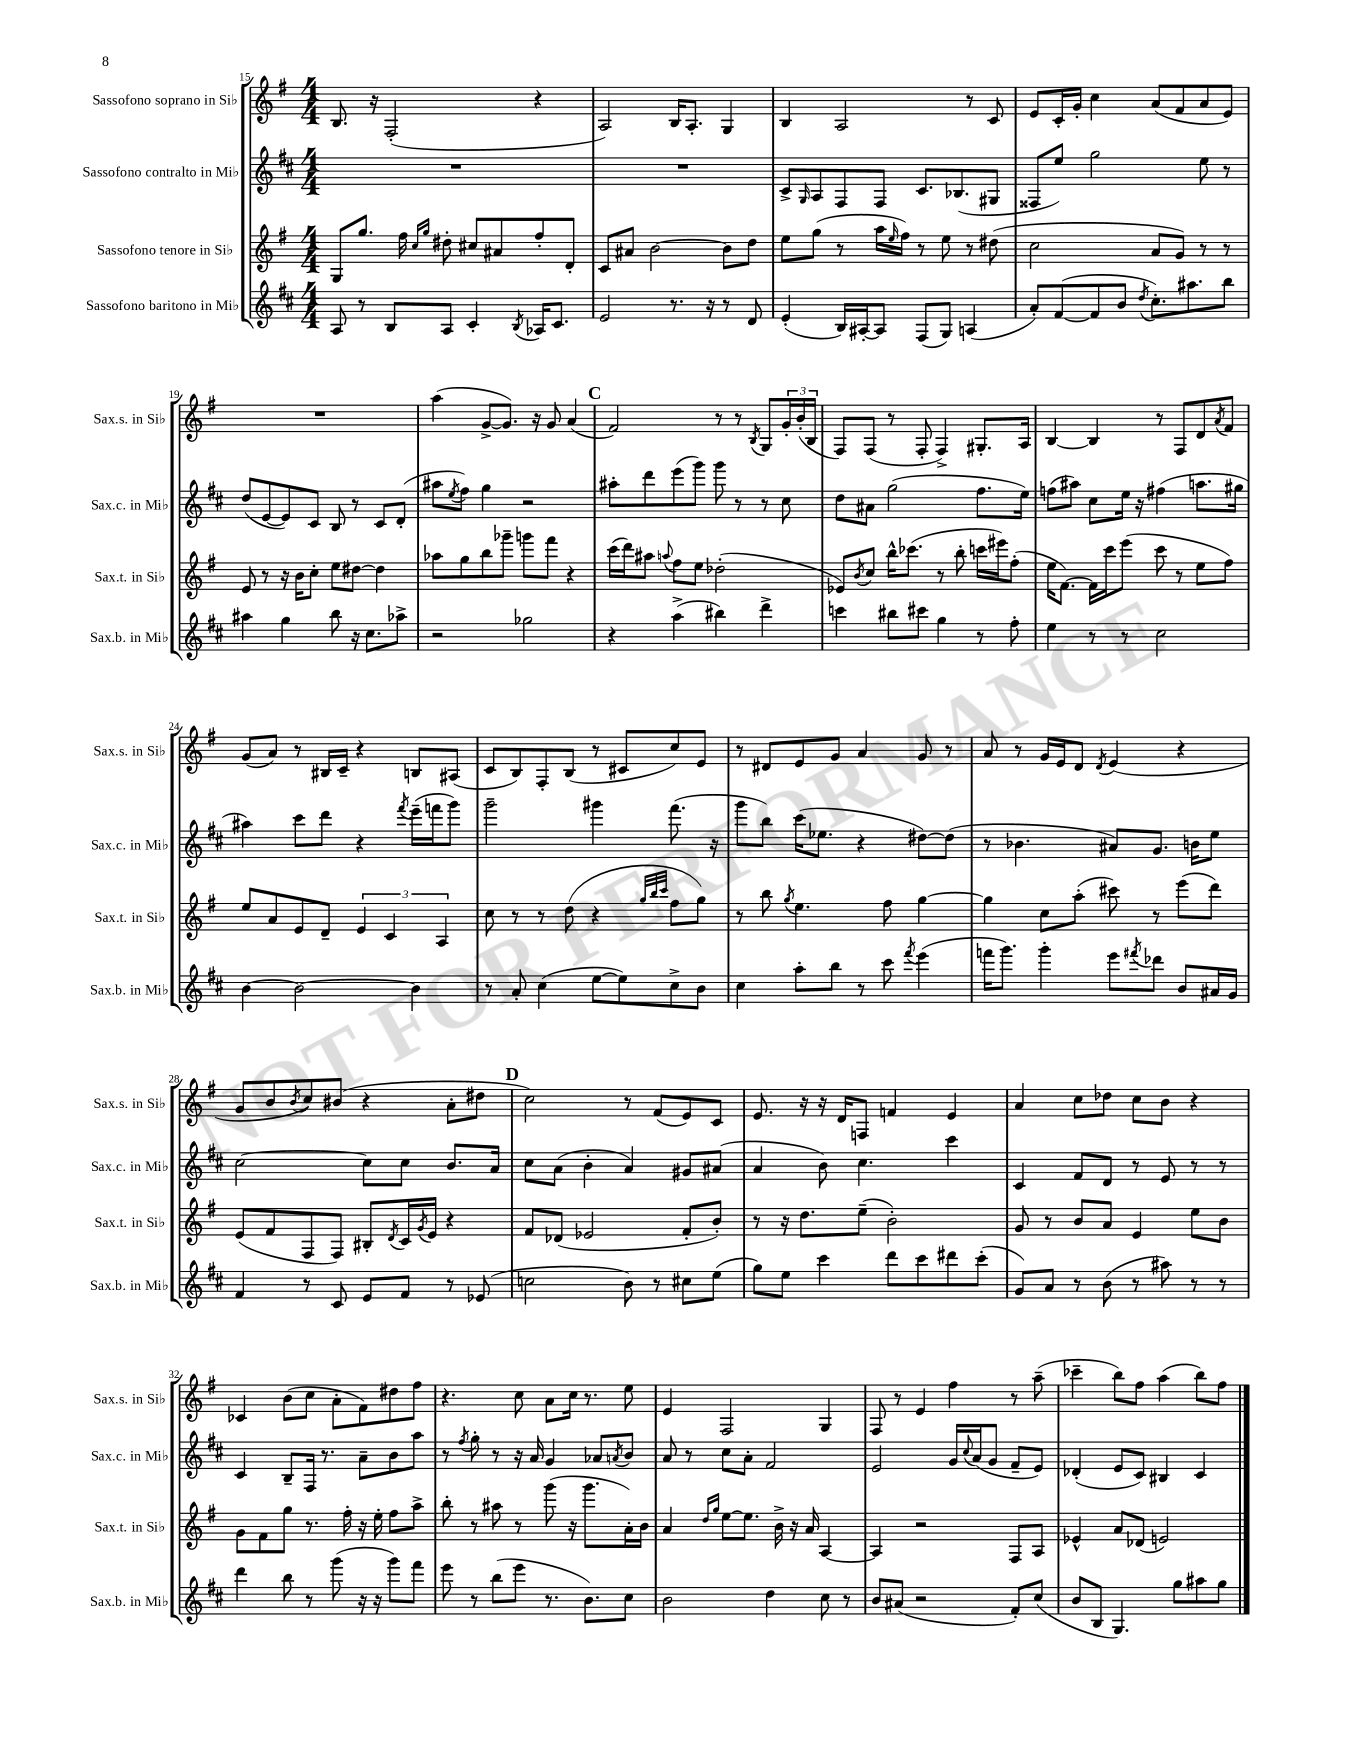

**kern	**kern	**kern	**kern
*part4	*part3	*part2	*part1
*staff4	*staff3	*staff2	*staff1
*I"Sassofono baritono in Mi♭	*I"Sassofono tenore in Si♭	*I"Sassofono contralto in Mi♭	*I"Sassofono soprano in Si♭
*I'Sax.b. in Mi♭	*I'Sax.t. in Si♭	*I'Sax.c. in Mi♭	*I'Sax.s. in Si♭
*clefG2	*clefG2	*clefG2	*clefG2
*k[f#c#]	*k[f#]	*k[f#c#]	*k[f#]
*M4/4	*M4/4	*M4/4	*M4/4
=15	=15	=15	=15
8A/	8G/L	1r	8.B/
8r	8.gg/J	.	.
.	.	.	16r
8B/L	.	.	(2F#'/
.	16ff#\	.	.
.	16qqcc/LL	.	.
.	16qqgg/JJ	.	.
8A/J	8dd#X'\	.	.
4c#'/	8cc#X/L	.	.
.	8a#X/	.	.
8qB/	.	.	.
16A-X/KL	8ff#'/	.	4r
8.c#/J	.	.	.
.	8d'/J	.	.
=16	=16	=16	=16
2e/	8c/L	1r	2A/)
.	8a#X/J	.	.
.	[2b\	.	.
8.r	.	.	16B/KL
.	.	.	8.A'/J
16r	.	.	.
8r	8b\L]	.	4G/
8d/	8dd\J	.	.
=17	=17	=17	=17
(4e'/	8ee\L	8c#^/L	4B/
.	.	16qqG/	.
.	(8gg\J	8A/	.
16B/LL)	8r	8F#/	2A/
[16A#X'/J	.	.	.
8A#/J]	16aa\LL	8F#/J	.
.	16qqee/	.	.
.	16ff#\JJ)	.	.
(8F#/L	8r	8.c#/L	.
8G/J)	8ee\	.	.
.	.	(8.B-X/	.
(4An/	8r	.	8r
.	(8dd#X\	8G#X/J	8c/
=18	=18	=18	=18
8a'/L)	2cc\	8F##X/L	8e/L
([8f#/	.	8ee/J)	16c'/L
.	.	.	16g'/JJ
8f#/]	.	2gg\	4cc\
8b/J	.	.	.
8qdd/	.	.	.
8.cc#'\L)	8a/L	.	(8a/L
.	8g/J)	.	8f#/
8.aa#X\	.	.	.
.	8r	8ee\	8a/
8bb\J	8r	8r	8e/J)
!!LO:LB:g=z
=19	=19	=19	=19
4aa#X\	8e/	(8dd/L	1r
.	8r	[8e/	.
4gg\	16r	8e/])	.
.	16b\KL	.	.
.	8cc'\J	8c#/J	.
8bb\	8ee\L	8B/	.
16r	[8dd#X\J	8r	.
8.cc#\L	.	.	.
.	4dd#\]	8c#/L	.
8aa-X^\J	.	(8d'/J	.
=20	=20	=20	=20
2r	8aa-X\L	8aa#X\L	(4aa\
.	.	8qee/	.
.	8gg\	8ff#\J)	.
.	8bb\	4gg\	[8g^/L
.	8ggg-X~\J	.	8.g/J])
2gg-X\	8gggn\L	2r	.
.	.	.	16r
.	8fff#\J	.	8g/
.	4r	.	(4a/
!!LO:REH:place=s1:t=C
=21	=21	=21	=21
4r	(16ccc\LL	8aa#X'\L	2f#/)
.	16ddd\J)	.	.
.	8aa#X\J	8ddd\	.
.	8qqaan/	.	.
(4aa^\	8ff#\L	(8eee\	.
.	8ee\J	8ggg\J)	.
4bb#X\)	(2dd-X'\	8ggg\	8r
.	.	8r	8r
.	.	.	8qB/
4ddd^\	.	8r	8G/L
.	.	8cc#\	24g'/L
.	.	.	(24b'/
.	.	.	24B/JJ
=22	=22	=22	=22
4cccn\	8e-X/L)	8dd\L	8F#/L)
.	8qb/	.	.
.	8cc/J	8a#X\J	(8F#/J
8bb#X\L	16bb^^\KL	(2gg\	8r
.	(8.ccc-X\J	.	.
8ccc#X\J	.	.	8F#'/
4gg\	8r	.	4F#^/)
.	8bb'\	.	.
8r	16cccn\LL	8.ff#\L	8.G#X'/L
.	16eee#X\J)	.	.
8ff#'\	(8ff#'\J	.	.
.	.	16ee\Jk)	16A/Jk
=23	=23	=23	=23
4ee\	16ee\KL	(8ffn\L	[4B/
.	[8.f#\J)	.	.
.	.	8aa#X\J)	.
8r	16f#\LL]	8cc#\L	4B/]
.	16ccc\J	.	.
8r	(8eee\J	16ee\Jk	.
.	.	16r	.
2cc#\	8ccc\	(4ff#X\	8r
.	8r	.	8F#/L
.	8ee\L	8.aan\L	8d/
.	.	.	8qa/
.	8ff#\J)	.	8f#/J
.	.	16gg#X\Jk	.
!!LO:LB:g=z
=24	=24	=24	=24
[4b\	8ee/L	4aa#X\)	(8g/L
.	8a/	.	8a/J)
2b\_	8e/	8ccc#\L	8r
.	8d~/J	8ddd\J	16B#X/LL
.	.	.	16c~/JJ
.	6e/	4r	4r
.	6c/	.	.
.	.	8qfff#/	.
4b\]	.	(16eee~\LL	8Bn/L
.	.	16fffn\J	.
.	6A/	.	.
.	.	8ggg\J)	(8A#X/J
=25	=25	=25	=25
8r	8cc\	2ggg~\	8c/L
8a'/	8r	.	8B/)
(4cc#\	8r	.	8F#'/
.	(8dd\	.	(8B/J
[8ee\L	4r	4ggg#X\	8r
8ee\])	.	.	8c#X/L
.	32qqgg/LLL	.	.
.	32qqbb/	.	.
.	32qqccc/JJJ	.	.
8cc#^\	8ff#\L	(8.fff#\	8cc/)
8b\J	8gg\J)	.	8e/J
.	.	16r	.
=26	=26	=26	=26
4cc#\	8r	8ggg\L	8r
.	8bb\	8bb\J)	8d#X/L
.	8qgg/	.	.
8aa'\L	4.ee\	(16ccc#\KL	8e/
.	.	8.ee-X\J	.
8bb\J	.	.	8g/J
8r	.	4r	4a/
8ccc#\	8ff#\	.	.
8qfff#/	.	.	.
(4eee\	[4gg\	[8dd#X\L)	8g/
.	.	(8dd#\J]	8r
=27	=27	=27	=27
16fffn\KL	4gg\]	8r	8a/
8.ggg\J)	.	.	.
.	.	4.b-X\	8r
4ggg'\	8cc\L	.	16g/LL
.	.	.	16e/J
.	(8aa'\J	.	8d/J
.	.	.	8qd/
8eee\L	8ccc#X\)	8a#X/L)	(4e/
8qfff#X/	.	.	.
8ddd-X\J	8r	8.g/J	.
8b/L	(8eee\L	.	4r
.	.	16bn\KL	.
16a#X/L	8ddd\J)	8ee\J	.
16g/JJ	.	.	.
!!LO:LB:g=z
=28	=28	=28	=28
4f#/	(8e/L	[2cc#\	8g/L
.	8f#/	.	8b/
.	.	.	8qb/
8r	8F#/	.	8cc/)
8c#/	8F#/J)	.	(8b#X/J
8e/L	8B#X'/L	8cc#\L]	4r
.	8qd/	.	.
8f#/J	16c/L	8cc#\J	.
.	8qg/	.	.
.	16e/JJ	.	.
8r	4r	8.b/L	8a'\L
(8e-X/	.	.	8dd#X\J
.	.	16a/Jk	.
!!LO:REH:place=s1:t=D
=29	=29	=29	=29
2ccn\	8f#/L	8cc#\L	2cc\)
.	(8d-X/J	(8a\J	.
.	2e-X/	4b'\	.
8b\)	.	4a/)	8r
8r	.	.	(8f#/L
8cc#X\L	8f#'/L	8g#X/L	8e/)
(8ee\J	8b'/J)	(8a#X/J	8c/J
=30	=30	=30	=30
8gg\L)	8r	4a/	8.e/
8ee\J	16r	.	.
.	8.dd\L	.	16r
4ccc#\	.	8b\)	16r
.	.	.	16d/KL
.	(8ee~\J	4.cc#\	8Fn/J
8ddd\L	2b'\)	.	4fn/
8ccc#\	.	.	.
8ddd#X\	.	4ccc#\	4e/
(8ccc#'\J	.	.	.
=31	=31	=31	=31
8g/L)	8g/	4c#/	4a/
8a/J	8r	.	.
8r	8b/L	8f#/L	8cc\L
(8b\	8a/J	8d/J	8dd-X\J
8r	4e/	8r	8cc\L
8aa#X\)	.	8e/	8b\J
8r	8ee\L	8r	4r
8r	8b\J	8r	.
!!LO:LB:g=z
=32	=32	=32	=32
4ddd\	8g\L	4c#/	4c-X/
.	8f#\	.	.
8bb\	8gg\J	8B~/L	(8b\L
8r	8.r	16F#/Jk	8cc\J
.	.	8.r	.
(8ggg\	.	.	8a'\L
.	16ff#'\	.	.
16r	16r	8a~\L	8f#\)
16r	16ee'\	.	.
8ggg\L)	8ff#\L	8b\	8dd#X\
8fff#\J	8aa^\J	8aa\J	8ff#\J
=33	=33	=33	=33
8eee\	8bb'\	8r	4.r
.	.	8qff#/	.
8r	8r	8gg'\	.
(8bb\L	8aa#X\	8r	.
8eee\J	8r	16r	8cc\
.	.	16a/	.
8.r	(8ggg\	4g/	8a\L
.	16r	.	16cc\Jk
8.b\L)	8.ggg\L	.	8.r
.	.	8a-X/L	.
.	.	8qan/	.
8cc#\J	16a'\L)	8b/J	8ee\
.	16b\JJ	.	.
=34	=34	=34	=34
2b\	4a/	8a/	4e/
.	.	8r	.
.	16qqdd/LL	.	.
.	16qqgg/JJ	.	.
.	[8ee\L	8cc#\L	2F#/
.	8.ee\J]	8a'\J	.
4dd\	.	2f#/	.
.	16b^\	.	.
.	16r	.	.
.	16a/	.	.
8cc#\	[4A/	.	4G/
8r	.	.	.
=35	=35	=35	=35
8b/L	4A/]	2e/	8F#/
(8a#X/J	.	.	8r
2r	2r	.	4e/
.	.	16g/LL	4ff#\
.	.	8qqcc#/	.
.	.	(16a/J	.
.	.	8g/J	.
8f#'/L)	8F#/L	8f#~/L	8r
(8cc#/J	8A/J	8e/J)	(8aa~\
=36	=36	=36	=36
8b/L	4e-X^^/	(4d-X'/	4ccc-X~\
8B/J	.	.	.
4.G/)	8a/L	8e/L	8bb\L)
.	(8d-X/J	8c#/J)	8ff#\J
.	2en/)	4B#X/	(4aa\
8gg\L	.	.	.
8aa#X\	.	4c#/	8bb\L)
8gg\J	.	.	8ff#\J
==	==	==	==
*-	*-	*-	*-
